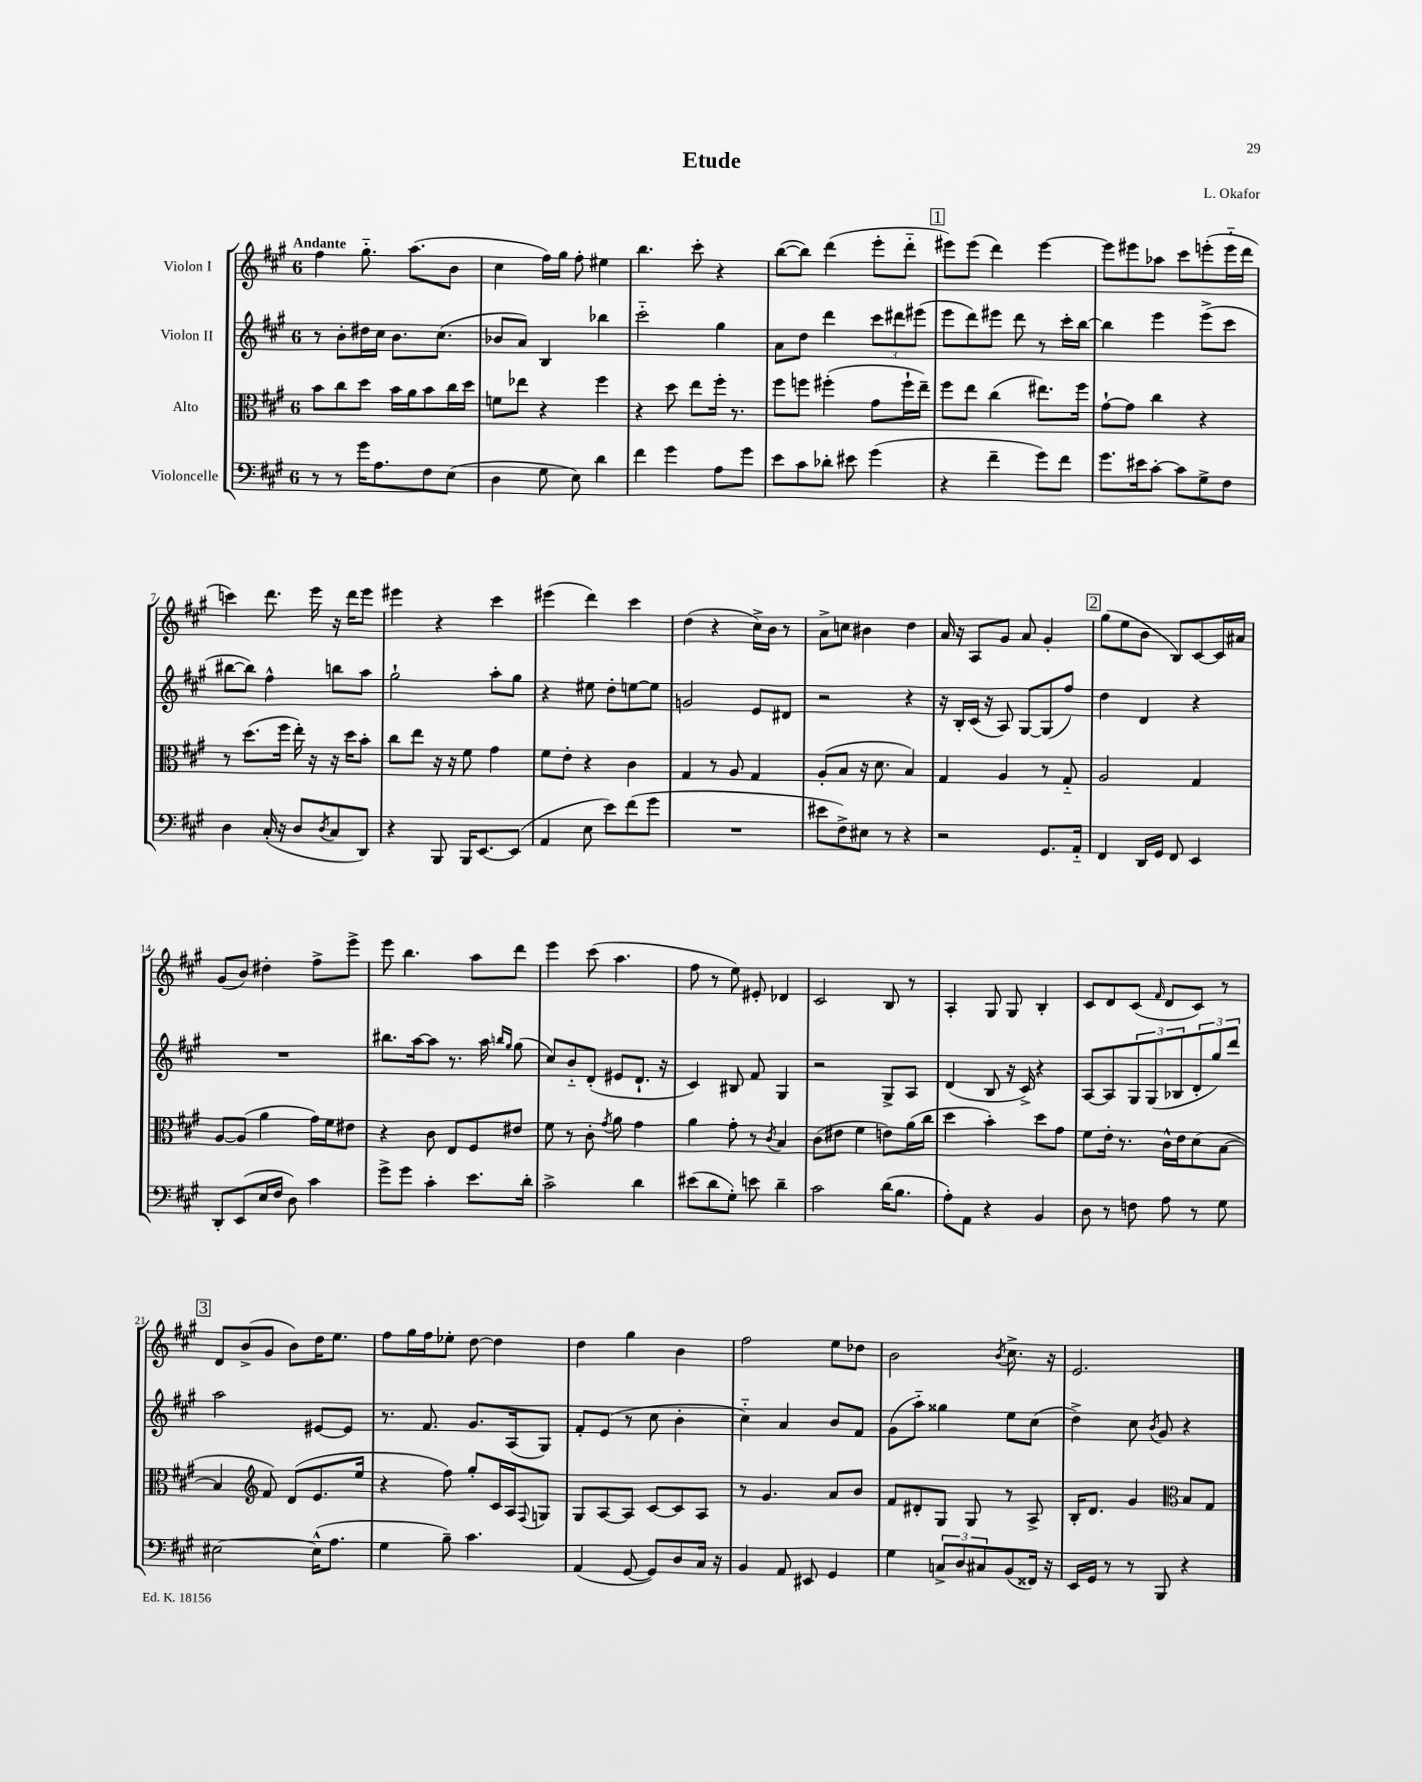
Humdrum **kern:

**kern	**kern	**kern	**kern
*staff4	*staff3	*staff2	*staff1
*clefF4	*clefC3	*clefG2	*clefG2
*k[f#c#g#]	*k[f#c#g#]	*k[f#c#g#]	*k[f#c#g#]
*M6/8	*M6/8	*M6/8	*M6/8
8r	8b	8r	4ff#
8r	8cc#	8b'	.
16g#	8dd	16dd#	8.gg#'~
8.A	.	16cc#	.
.	16b	8.b	.
.	16a	.	(8.aa
8F#	8b	.	.
.	.	(8.cc#	.
(8E	16cc#	.	8b
.	16dd	.	.
=	=	=	=
4D	8f	8b-	4cc#
.	8ee-	8a)	.
8G#	4r	4B	16ff#)
.	.	.	16gg#
8E)	.	.	8ff#'
4d	4ff#	4bb-	4ee#
=	=	=	=
4f#	4r	2ccc#'~	4.bb
4g#	8dd	.	.
.	8ee	.	8ccc#'
8A	16ff#'	4gg#	4r
.	8.r	.	.
8g#	.	.	.
=	=	=	=
8e	8ff#	8a	([8bb
8c#	8ff	8dd	8bb])
8d-'	(4ff#'	4ddd	(4ddd
8e#	.	.	.
(4g#	8g#	12ccc#	8eee'
.	.	12ddd#	.
.	16ff#`	.	8ddd'~
.	.	(12eee#	.
.	16ee~)	.	.
=	=	=	=
4r	8ff#	8eee	8eee#)
.	8ee	8ddd)	(8eee#
4f#~	(4cc#	8eee#	4ddd)
.	.	8ddd	.
8g#)	8.ee#)	8r	[4eee#
8f#	.	16ccc#'	.
.	16ff#	[16bb	.
=	=	=	=
8.g#	[8g#`	4bb]	8eee#]
.	8g#]	.	8eee#
16e#	.	.	.
[8c#'	4cc#	4eee	8aa-
8c#]	.	.	8ccc#
8G#^	4r	(8eee^	(8eee'
8F#	.	8ccc#	16eee'~
.	.	.	16ddd
=	=	=	=
4D	8r	[8bb#	4ccc)
.	(8.dd	8bb#])	.
(16C#'	.	4ff#^^	8.ddd
16r	16ff#	.	.
8D	16ee')	.	.
.	16r	.	16eee
8qD	.	.	.
8C#	16r	8bb	16r
.	16dd	.	16ddd
8DD)	8b'	8aa	8eee
=	=	=	=
4r	8cc#	2gg#`	4eee#
.	8ee	.	.
8BBB	16r	.	4r
.	16r	.	.
16BBB	8f#	.	.
[8.EE	.	.	.
.	4g#	8aa'	4ccc#
(8EE]	.	8gg#	.
=	=	=	=
4AA	8f#	4r	(4eee#
.	8e'	.	.
8E	4r	8ee#	4ddd)
8e)	.	8dd'	.
(8f#	4c#	[8ee	4ccc#
8g#	.	8ee]	.
=	=	=	=
2.r	4G#	2g	(4dd
.	8r	.	4r
.	8A	.	.
.	4G#	8e	16cc#^)
.	.	.	16b
.	.	8d#	8r
=	=	=	=
8e#	(8A'	2r	8a^
8F#^)	8B	.	8cc
8E#	16r	.	4b#
.	8.d	.	.
8r	.	.	.
4r	4B)	4r	4dd
=	=	=	=
2r	4G#	16r	16a
.	.	16B'	16r
.	.	(16c#	8A
.	.	16r	.
.	4A	8A)	8g#
.	.	[8G#	8a
8.GG#	8r	(8G#]	4g#'
.	8G#'~	8ff#)	.
16AA'~	.	.	.
=	=	=	=
4FF#	2A	4dd	(8gg#
.	.	.	8ee
16DD	.	4d	8b
16GG#	.	.	.
8FF#	.	.	8B)
4EE	4G#	4r	[8c#
.	.	.	16c#]
.	.	.	16a#
=	=	=	=
8DD'	[8A	2.r	(8g#
(8EE	(8A]	.	8b)
16E	4a	.	4dd#'
16F#	.	.	.
8D)	.	.	.
4c#	16g#)	.	8ff#^
.	16f#	.	.
.	8e#	.	8eee^
=	=	=	=
8g#^	4r	8.bb#	8eee
8g#	.	.	4.bb
.	.	[16aa	.
4c#'	8c#	8aa]	.
.	8E	8.r	.
8.e	8F#	.	8aa
.	.	16aa	.
.	.	16qqbb	.
.	.	16qqgg#	.
.	8e#	(8gg#	8ddd
16d'	.	.	.
=	=	=	=
2c#^	8f#	8cc#)	4eee
.	8r	8b'~	.
.	8c#'	(8d'	(8ccc#
.	8qg#	.	.
.	8a	8e#	4.aa
4d	4g#	8.d`	.
.	.	16r	.
=	=	=	=
(8e#	4a	4c#)	8ff#
8d	.	.	8r
8G#')	8g#'	8B#	8ee)
8e	8r	8f#	8e#'
.	8qc#	.	.
4d~	4B	4G#	4d-
=	=	=	=
2c#	(8c#	2r	2c#
.	8e#	.	.
.	4f#	.	.
(16d	8e)	8G#^	8B
8.B	.	.	.
.	(16a	8A	8r
.	16cc#	.	.
=	=	=	=
8A')	4dd	(4d	4A'
8AA	.	.	.
4r	4b')	8B	8G#
.	.	16r	8G#
.	.	16c#^)	.
4BB	8dd	4r	4B'
.	8g#	.	.
=	=	=	=
8D	8f#	[8A	8c#
8r	16e'	8A]	8d
.	8.r	.	.
8F	.	12G#	(8c#
.	.	(12G#	.
.	.	.	16qqf#
8A	16c#^^	.	8d
.	.	12B-	.
.	16e	.	.
8r	(8d	12d'	8c#)
.	.	12gg#)	.
8G#	[8B	.	8r
.	.	12ddd	.
=	=	=	=
[2E#	4B]	2aa	8d
.	.	.	(8b^
*	*clefG2	*	*
.	8f#)	.	8g#
.	(8d	.	8b)
(16E#^^]	8.e	[8e#	16dd
8.A	.	.	8.ee
.	.	8e#]	.
.	16ee	.	.
=	=	=	=
4G#	4r	8.r	8ff#
.	.	.	16gg#
.	.	8.f#	16ff#
8B~)	8ff#)	.	8ee-'
4.c#	8gg#'	8.g#	[8dd
.	16c#	.	4dd]
.	16A	(16A	.
.	8qqF#	.	.
.	8G	8G#)	.
=	=	=	=
(4AA	8G#	8f#'	4dd
.	[8A	(8e	.
[8GG#	8A]	8r	4gg#
8GG#])	[8c#	8cc#	.
8D	8c#]	4b'	4b
16C#	8A	.	.
16r	.	.	.
=	=	=	=
4BB	8r	4cc#'~)	2ff#
.	4.g#	.	.
8AA	.	4a	.
8EE#	.	.	.
4GG#	8a	8b	8ee
.	8b	8f#	8dd-
=	=	=	=
4G#	8f#	(8g#	2b
.	8d#'	8aa'~)	.
12C^	8G#	4gg##	.
12D	.	.	.
.	8G#	.	.
12C#	.	.	.
.	.	.	8qb
(8BB	8r	8ee	8.cc#^
16FF##)	8A^	(8cc#	.
16r	.	.	16r
=	=	=	=
16EE	16B'	4dd^)	2.e
16GG#	8.d	.	.
8r	.	.	.
8r	4g#	8cc#	.
.	.	8qb	.
8BBB	.	8g#	.
*	*clefC3	*	*
4r	8B	4r	.
.	8G#	.	.
==	==	==	==
*-	*-	*-	*-
